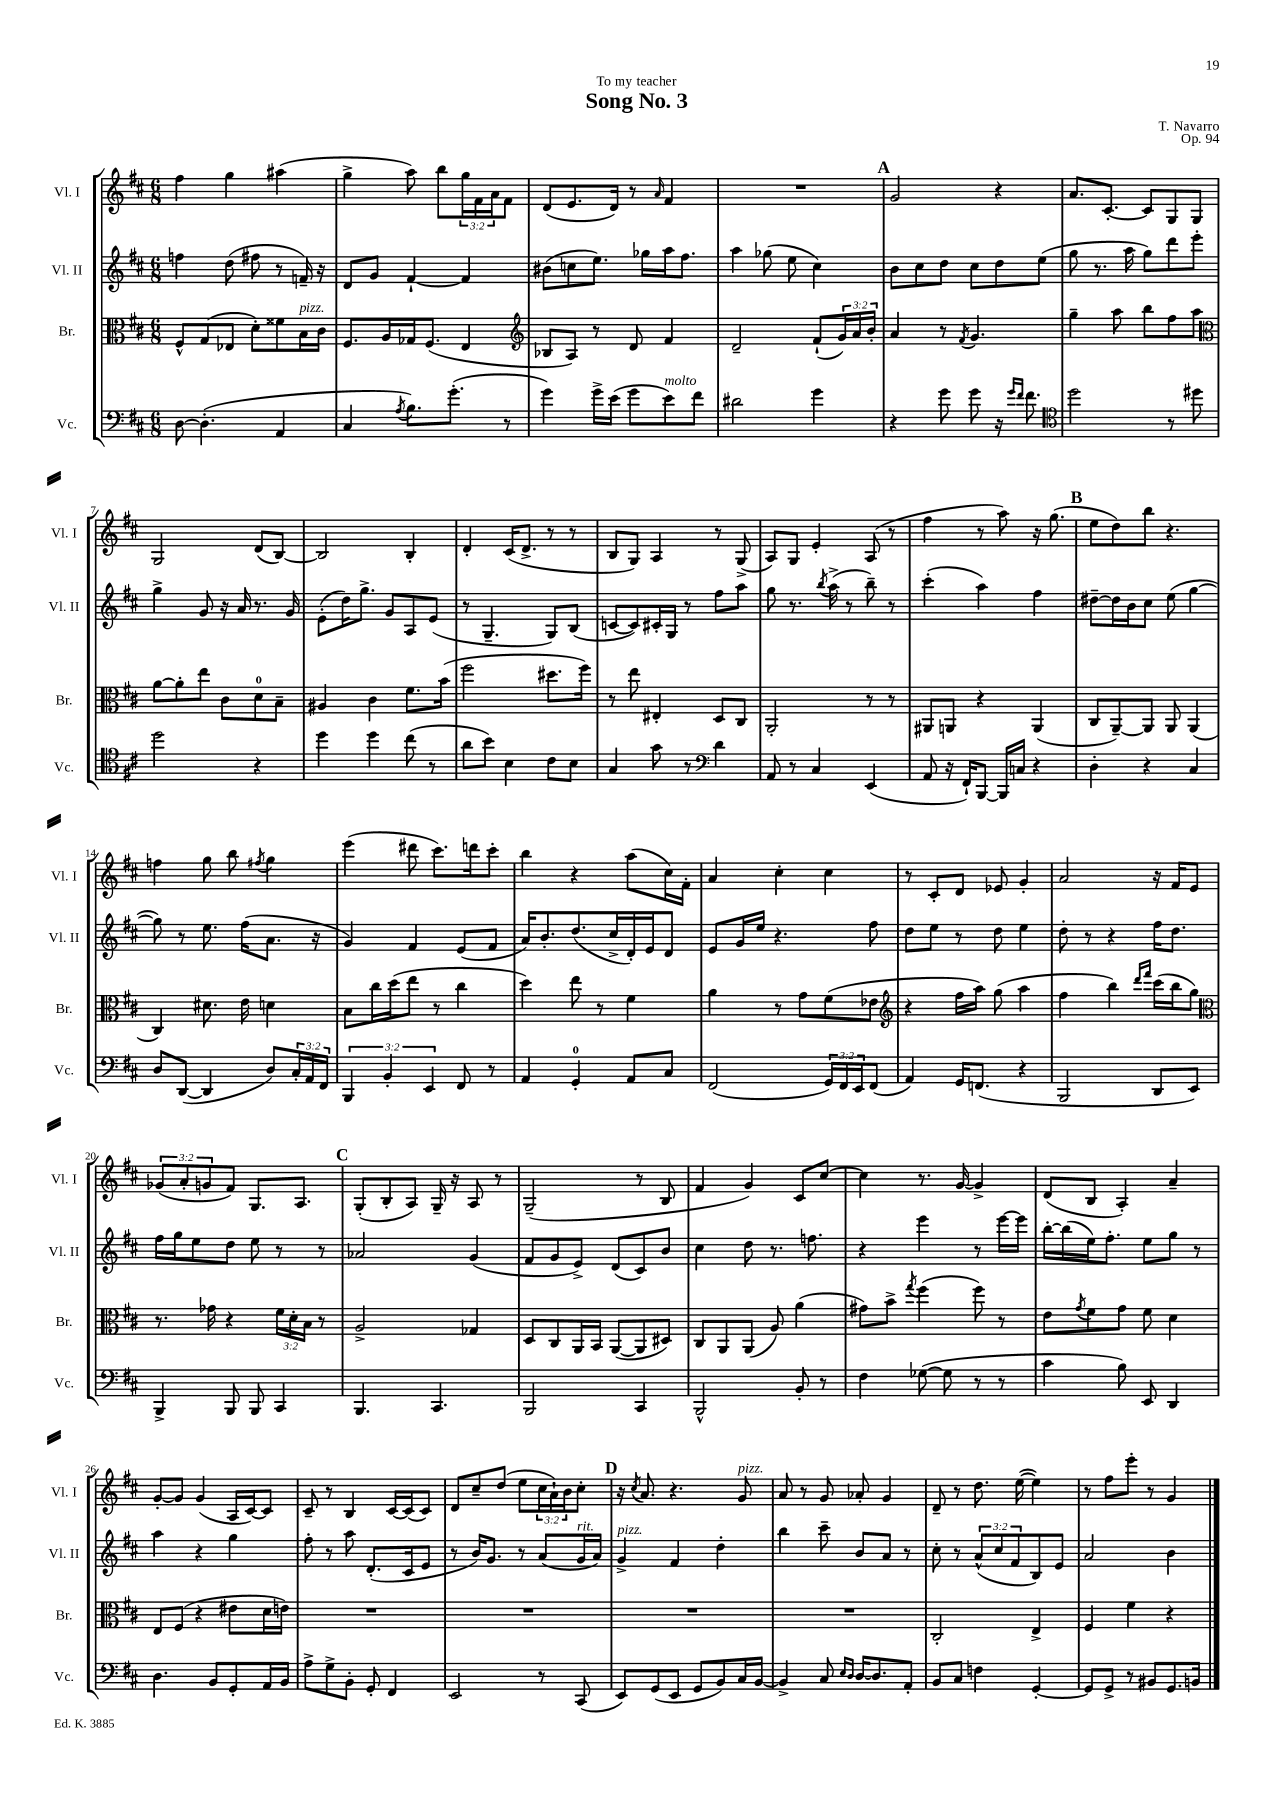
\header { title = "Song No. 3" composer = "T. Navarro" dedication = "To my teacher" opus = "Op. 94" }
<<
\new StaffGroup <<
\new Staff = "s0" \with { instrumentName = "Vl. I" shortInstrumentName = "Vl. I" } {
    \clef treble \key d \major \numericTimeSignature \time 6/8 \override Staff.TupletNumber.text = #tuplet-number::calc-fraction-text
    fis''4 g''4 ais''4( |
    g''4-> a''8) b''8 \tuplet 3/2 { g''16 fis'16 a'16 } fis'8 |
    d'8( e'8. d'16) r8 \grace { a'16 } fis'4 |
    R2. |
    \mark \markup { \bold "A" } g'2 r4 |
    a'8. cis'8.~-. cis'8 g8 g8 |
    g2 d'8( b8~) |
    b2 b4-. |
    d'4-. cis'16( d'8.-> r8 r8 |
    b8 g8) a4 r8 g8->( |
    a8) g8 e'4-. a8( r8 |
    fis''4 r8 a''8) r16 g''8.( |
    \mark \markup { \bold "B" } e''8 d''8) b''8 r4. |
    f''4 g''8 b''8 \acciaccatura { fis''8 } g''4 |
    e'''4( dis'''8 cis'''8.) d'''16 cis'''8-. |
    b''4 r4 a''8( cis''16) fis'16-. |
    a'4 cis''4-. cis''4 |
    r8 cis'8-. d'8 ees'8 g'4-. |
    a'2 r16 fis'16 e'8 |
    \tuplet 3/2 { ges'8( a'8-. g'8 } fis'8) g8. a8. |
    \mark \markup { \bold "C" } g8-.( b8-. a8) g16-- r16 a8 r8 |
    g2--( r8 b8 |
    fis'4 g'4) cis'8 cis''8~ |
    cis''4 r8. g'16~ g'4-> |
    d'8( b8 a4-.) a'4-- |
    g'8~-. g'8 g'4( a16 cis'16~) cis'8 |
    cis'8-- r8 b4 cis'16~ cis'16( cis'8) |
    d'8 cis''8-- d''8( e''8 \tuplet 3/2 { cis''16 a'16-!) b'16 } cis''8-. |
    \mark \markup { \bold "D" } r16 \acciaccatura { cis''8 } a'8. r4. g'8^\markup { \italic "pizz." } |
    a'8 r8 g'8 aes'8-. g'4 |
    d'8-- r8 d''8. e''16~( e''4) |
    r8 fis''8 e'''8-. r8 g'4 \bar "|." |
}
\new Staff = "s1" \with { instrumentName = "Vl. II" shortInstrumentName = "Vl. II" } {
    \clef treble \key d \major \numericTimeSignature \time 6/8 \override Staff.TupletNumber.text = #tuplet-number::calc-fraction-text
    f''4 d''8( fis''8 r8 f'16--) r16 |
    d'8 g'8 fis'4~-! fis'4 |
    bis'8( c''8 e''8.) ges''16 a''16 fis''8. |
    a''4 ges''8( e''8 cis''4) |
    \mark \markup { \bold "A" } b'8 cis''8 d''8 cis''8 d''8 e''8( |
    g''8 r8. a''16 g''8) d'''8 e'''8-. |
    g''4-> g'8 r16 a'16 r8. g'16 |
    e'8-.( d''16) g''8.-> g'8 a8 e'8( |
    r8 g4.-- g8) b8( |
    c'8~ c'8) cis'16-. g16 r8 fis''8 a''8 |
    g''8 r8. \acciaccatura { b''8 } a''16->( r8 b''8--) r8 |
    cis'''4-.( a''4) fis''4 |
    \mark \markup { \bold "B" } dis''8~-- dis''16 b'16 cis''8 e''8( g''4~ |
    g''8) r8 e''8. fis''16( a'8. r16 |
    g'4) fis'4 e'8( fis'8 |
    a'16) b'8.-. d''8.( cis''16-> d'16-.) e'16 d'8 |
    e'8 g'16 e''16 r4. fis''8 |
    d''8 e''8 r8 d''8 e''4 |
    d''8-. r8 r4 fis''16 d''8. |
    fis''16 g''16 e''8 d''8 e''8 r8 r8 |
    \mark \markup { \bold "C" } aes'2 g'4( |
    fis'8 g'8 e'8->) d'8( cis'8) b'8 |
    cis''4 d''8 r8. f''8. |
    r4 e'''4 r8 e'''16~ e'''16 |
    b''16~-. b''16( e''16) fis''8.-. e''8 g''8 r8 |
    a''4 r4 g''4 |
    fis''8-. r8 a''8 d'8.-.( cis'16 e'8 |
    r8 b'16) g'8. r8 a'8( g'16^\markup { \italic "rit." } a'16) |
    \mark \markup { \bold "D" } g'4->^\markup { \italic "pizz." } fis'4 d''4-. |
    b''4 cis'''8-- b'8 a'8 r8 |
    cis''8-. r8 \tuplet 3/2 { a'8-^( cis''8 fis'8 } b8) e'8 |
    a'2 b'4 \bar "|." |
}
\new Staff = "s2" \with { instrumentName = "Br." shortInstrumentName = "Br." } {
    \clef alto \key d \major \numericTimeSignature \time 6/8 \override Staff.TupletNumber.text = #tuplet-number::calc-fraction-text
    fis8-^ g8( ees8 d'8-.) fisis'8 b16^\markup { \italic "pizz." } cis'16 |
    fis8. a16 ges16 fis8.( e4 |
    \clef treble bes8 a8) r8 d'8 fis'4 |
    d'2-- fis'8-!( \tuplet 3/2 { g'16) a'16 b'16-. } |
    \mark \markup { \bold "A" } a'4 r8 \acciaccatura { fis'8 } g'4. |
    g''4-- a''8 b''8 fis''8 a''8 |
    \clef alto a'8~ a'8-. e''8 cis'8 d'8-0 b8-- |
    ais4 cis'4 fis'8. b'16( |
    fis''2 dis''8. fis''16) |
    r8 e''8 eis4-. d8 cis8 |
    a,2-. r8 r8 |
    ais,8 a,8 r4 a,4( |
    \mark \markup { \bold "B" } cis8 a,8~--) a,8 a,8 a,4( |
    cis4) dis'8. e'16 d'4 |
    b8 cis''16 d''16( e''8 r8 cis''4 |
    d''4) e''8 r8 fis'4 |
    a'4 r8 g'8 fis'8( ees'8 |
    \clef treble r4 fis''16 a''16) g''8( a''4 |
    fis''4 b''4) \grace { d'''16 fis'''16 } cis'''16( b''16 g''8) |
    \clef alto r8. ges'16 r4 \tuplet 3/2 { fis'16 d'16-. b16 } r8 |
    \mark \markup { \bold "C" } a2-> ges4 |
    d8 cis8 a,16 b,16 a,8~( a,8 dis8) |
    cis8 a,8 a,8( a8) a'4( |
    gis'8) b'8-> \acciaccatura { g''8 } fis''4( fis''8) r8 |
    e'8 \acciaccatura { g'8 } fis'8 g'8 fis'8 d'4 |
    e8 fis8( r4 eis'8 d'16 e'16) |
    R2. |
    R2. |
    \mark \markup { \bold "D" } R2. |
    R2. |
    cis2-. e4-> |
    fis4 fis'4 r4 \bar "|." |
}
\new Staff = "s3" \with { instrumentName = "Vc." shortInstrumentName = "Vc." } {
    \clef bass \key d \major \numericTimeSignature \time 6/8 \override Staff.TupletNumber.text = #tuplet-number::calc-fraction-text
    d8~ d4.-.( a,4 |
    cis4 \acciaccatura { a8 } b8.) g'8.-.( r8 |
    g'4) g'16-> e'16( g'8 e'8^\markup { \italic "molto" }) fis'8 |
    dis'2 g'4 |
    \mark \markup { \bold "A" } r4 g'8 g'8 r16 \grace { g'16 fis'16 } fis'8. |
    \clef tenor d''2 r8 dis''8 |
    d''2 r4 |
    d''4 d''4 cis''8( r8 |
    a'8 b'8) b4 cis'8 b8 |
    g4 g'8 r8 \clef bass d'4 |
    a,8 r8 cis4 e,4( |
    a,8 r16 fis,16-!) b,,8~ b,,16 c16 r4 |
    \mark \markup { \bold "B" } d4-. r4 cis4 |
    d8 d,8~( d,4 d8) \tuplet 3/2 { cis16-. a,16 fis,16 } |
    \tuplet 3/2 { b,,4 b,4-. e,4 } fis,8 r8 |
    a,4 g,4-0-. a,8 cis8 |
    fis,2( \tuplet 3/2 { g,16) fis,16 e,16 } fis,8( |
    a,4) g,16 f,8.( r4 |
    b,,2 d,8 e,8) |
    b,,4-> b,,8 b,,8 cis,4 |
    \mark \markup { \bold "C" } b,,4. cis,4. |
    b,,2 cis,4 |
    b,,2-^ b,8-. r8 |
    fis4 ges8~( ges8 r8 r8 |
    cis'4 b8) e,8 d,4 |
    d4. b,8 g,8-. a,16 b,16 |
    a8-> g8-> b,8-. g,8-. fis,4 |
    e,2 r8 cis,8( |
    \mark \markup { \bold "D" } e,8) g,8( e,8 g,8 b,8) cis16 b,16~ |
    b,4-> cis8 \grace { e16 d16 } d16~ d8. a,8-. |
    b,8 cis8 f4 g,4~-. |
    g,8 g,8-> r8 bis,8 g,8. b,16 \bar "|." |
}
>>
>>
